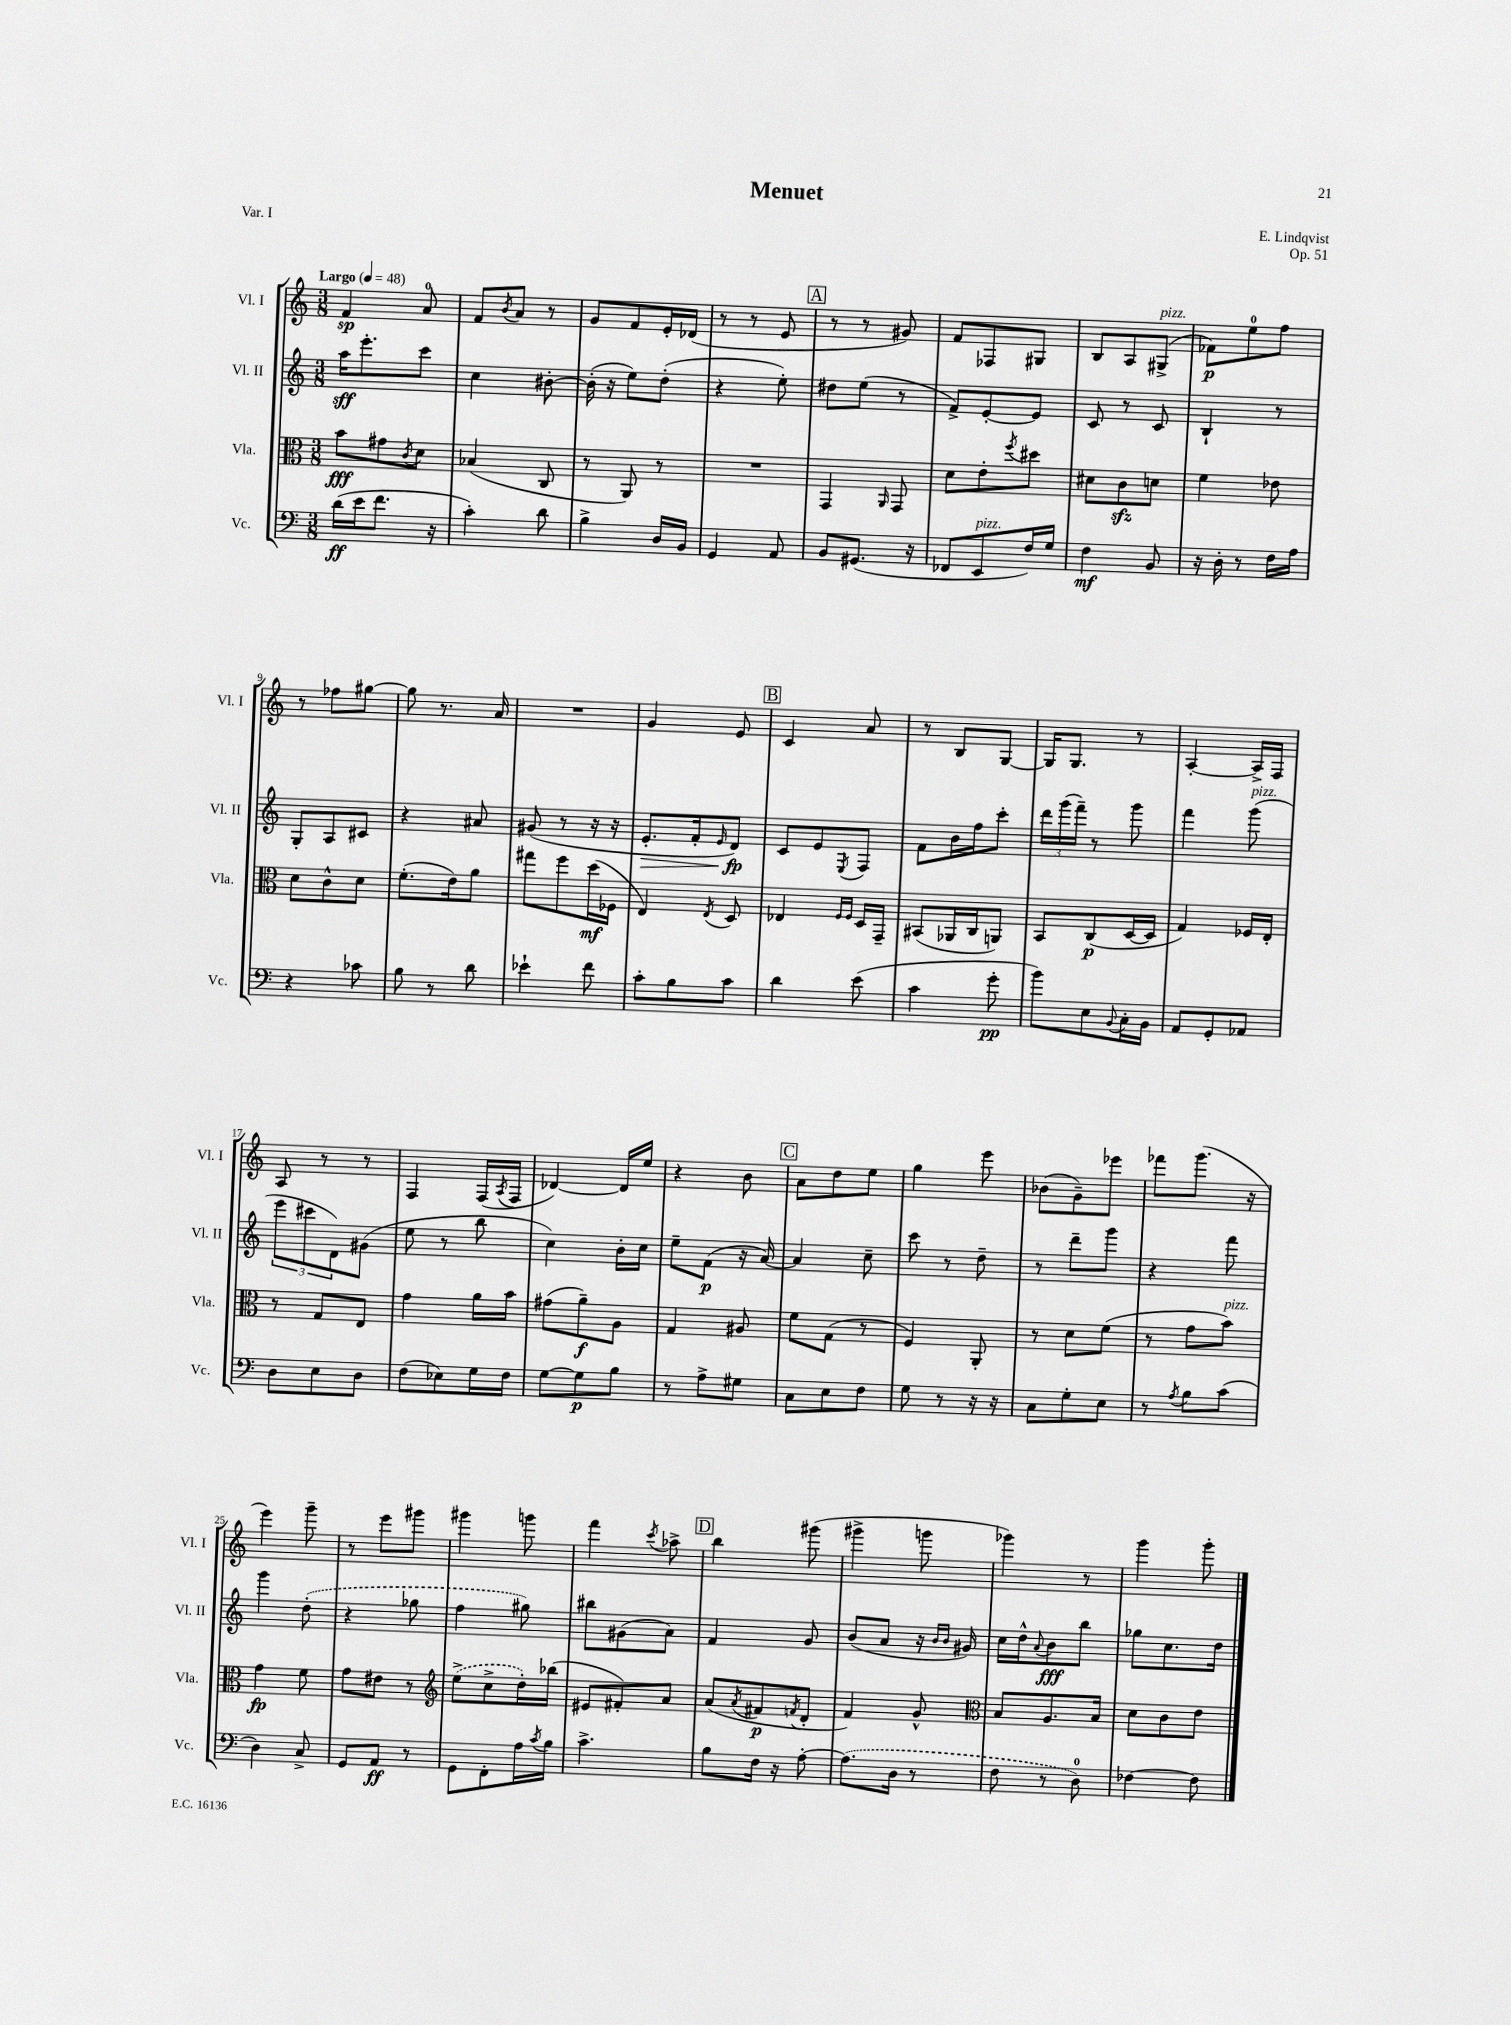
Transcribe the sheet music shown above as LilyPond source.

\header { title = "Menuet" composer = "E. Lindqvist" opus = "Op. 51" piece = "Var. I" }
<<
\new StaffGroup <<
\new Staff = "s0" \with { instrumentName = "Vl. I" shortInstrumentName = "Vl. I" } {
    \clef treble \key c \major \numericTimeSignature \time 3/8 \tempo "Largo" 4 = 48
    f'4\sp a'8-0 |
    f'8 \acciaccatura { b'8 } a'8 r8 |
    g'8 f'8 e'16-. des'16( |
    r8 r8 e'8 |
    \mark \markup { \box "A" } r8 r8 gis'8) |
    f'8 fes8 gis8 |
    b8 a8 gis8->^\markup { \italic "pizz." }( |
    fes'8\p) e''8-0 f''8 |
    r8 fes''8 gis''8~ |
    gis''8 r8. a'16 |
    R4. |
    g'4 e'8 |
    \mark \markup { \box "B" } c'4 a'8 |
    r8 b8 g8~ |
    g16 g8. r8 |
    a4~-. a16-> f16 |
    a8 r8 r8 |
    f4 f16( \acciaccatura { a8 } f16 |
    des'4~) des'16 e''16 |
    r4 b'8 |
    \mark \markup { \box "C" } a'8 d''8 e''8 |
    g''4 e'''8 |
    bes'8( g'8--) ees'''8 |
    fes'''8 g'''8.( r16 |
    e'''4) g'''8-- |
    r8 e'''8 gis'''8 |
    gis'''4 g'''8 |
    f'''4 \acciaccatura { c'''8 } aes''8-> |
    \mark \markup { \box "D" } b''4 gis'''8( |
    gis'''4-> g'''8 |
    ges'''4) r8 |
    g'''4 g'''8-. \bar "|." |
}
\new Staff = "s1" \with { instrumentName = "Vl. II" shortInstrumentName = "Vl. II" } {
    \clef treble \key c \major \numericTimeSignature \time 3/8
    a''16\sff e'''8.-. c'''8 |
    c''4 bis'8~-. |
    bis'16-.( r16 e''8) d''8-.( |
    r4 e''8-.) |
    \mark \markup { \box "A" } dis''8 e''8( r8 |
    f'8->) e'8~-. e'8 |
    c'8 r8 c'8 |
    b4-! r8 |
    g8-. a8 cis'8 |
    r4 ais'8 |
    gis'8( r8 r16 r16 |
    e'8.-.\> f'16-. \grace { e'16 } d'8\fp\!) |
    \mark \markup { \box "B" } c'8 e'8 \acciaccatura { e8 } f8 |
    f'8 b'16 f''16 c'''8-. |
    \tuplet 3/2 { d'''16 g'''16( f'''16--) } r8 g'''8 |
    f'''4 g'''8^\markup { \italic "pizz." }( |
    \tuplet 3/2 { e'''8 cis'''8 d'8) } gis'8( |
    e''8 r8 b''8 |
    c''4) b'16-. c''16 |
    e''8-- f'8\p( r16 a'16~) |
    \mark \markup { \box "C" } a'4 c''8-- |
    c'''8 r8 d''8-- |
    r8 d'''8-- g'''8 |
    r4 f'''8 |
    g'''4 \once \slurDashed d''8-.( |
    r4 ges''8 |
    f''4 gis''8) |
    bis''8 gis'8( a'8) |
    \mark \markup { \box "D" } f'4 g'8 |
    b'8( a'8 r16 \grace { b'16 b'16 } gis'16) |
    c''16 d''16-^ \appoggiatura { a'8 } b'8\fff b''8 |
    ges''8 c''8. d''16 \bar "|." |
}
\new Staff = "s2" \with { instrumentName = "Vla." shortInstrumentName = "Vla." } {
    \clef alto \key c \major \numericTimeSignature \time 3/8
    b'8\fff gis'8 \acciaccatura { c'8 } d'8 |
    bes4( c8 |
    r8 a,8) r8 |
    R4. |
    \mark \markup { \box "A" } g,4 \grace { a,16 } g,8 |
    d'8 e'8-. \acciaccatura { f''8 } dis''8 |
    dis'8 c'8\sfz d'8 |
    f'4 ees'8 |
    d'8 c'8-^ d'8 |
    f'8.-.( e'16) a'8 |
    gis''8 f''8 d''16\mf( fes16 |
    e4) \acciaccatura { e8 } d8 |
    \mark \markup { \box "B" } ees4 \grace { f16 f16 } d16 g,16-- |
    bis,8( aes,16 c16 a,8) |
    b,8 c8\p( d16~ d16 |
    g4) fes16 e16-. |
    r8 g8 e8 |
    g'4 a'16 b'16 |
    gis'8( a'8--\f) a8 |
    g4 ais8 |
    \mark \markup { \box "C" } f'8 g8( r8 |
    f4) a,8-. |
    r8 d'8 f'8( |
    r8 g'8 b'8^\markup { \italic "pizz." }) |
    g'4\fp f'8 |
    g'8 eis'8 r8 |
    \clef treble \once \slurDashed e''8->( c''8-> d''16-.) bes''16( |
    eis'8 fis'8-.) a'8 |
    \mark \markup { \box "D" } a'8( \acciaccatura { a'8 } fis'8\p \acciaccatura { f'8 } d'8-. |
    f'4) g'8-^ |
    \clef alto b8 a8. b16 |
    d'8 c'8 e'8 \bar "|." |
}
\new Staff = "s3" \with { instrumentName = "Vc." shortInstrumentName = "Vc." } {
    \clef bass \key c \major \numericTimeSignature \time 3/8
    d'16\ff( e'16 f'8. r16 |
    c'4-.) d'8 |
    b4-> d16 b,16 |
    g,4 a,8 |
    \mark \markup { \box "A" } b,8 gis,8.( r16 |
    fes,8 e,8^\markup { \italic "pizz." } f16) g16 |
    f4\mf b,8 |
    r16 d16-. r8 f16 a16 |
    r4 ces'8 |
    b8 r8 d'8 |
    ees'4-! f'8 |
    c'8-. b8 c'8 |
    \mark \markup { \box "B" } d'4 e'8( |
    c'4 g'8-.\pp |
    b'8) e8 \appoggiatura { b,8 } c16-. b,16 |
    a,8 g,8-. aes,8 |
    d8 e8 d8 |
    f8( ees8) g16 f16 |
    g8~ g8\p b8 |
    r8 a8-> gis8 |
    \mark \markup { \box "C" } c8 e8 f8 |
    g8 r8 r16 r16 |
    c8 g8-. e8 |
    r8 \acciaccatura { a8 } b8 c'8( |
    d4) c8-> |
    g,8 a,8\ff r8 |
    g,8 f,8-. a16 \acciaccatura { c'8 } b16 |
    c'4.-> |
    \mark \markup { \box "D" } b8 f16 r16 a8~-. |
    \once \slurDashed a8.( d16 r8 |
    f8 r8 d8-0) |
    fes4~ fes8 \bar "|." |
}
>>
>>
